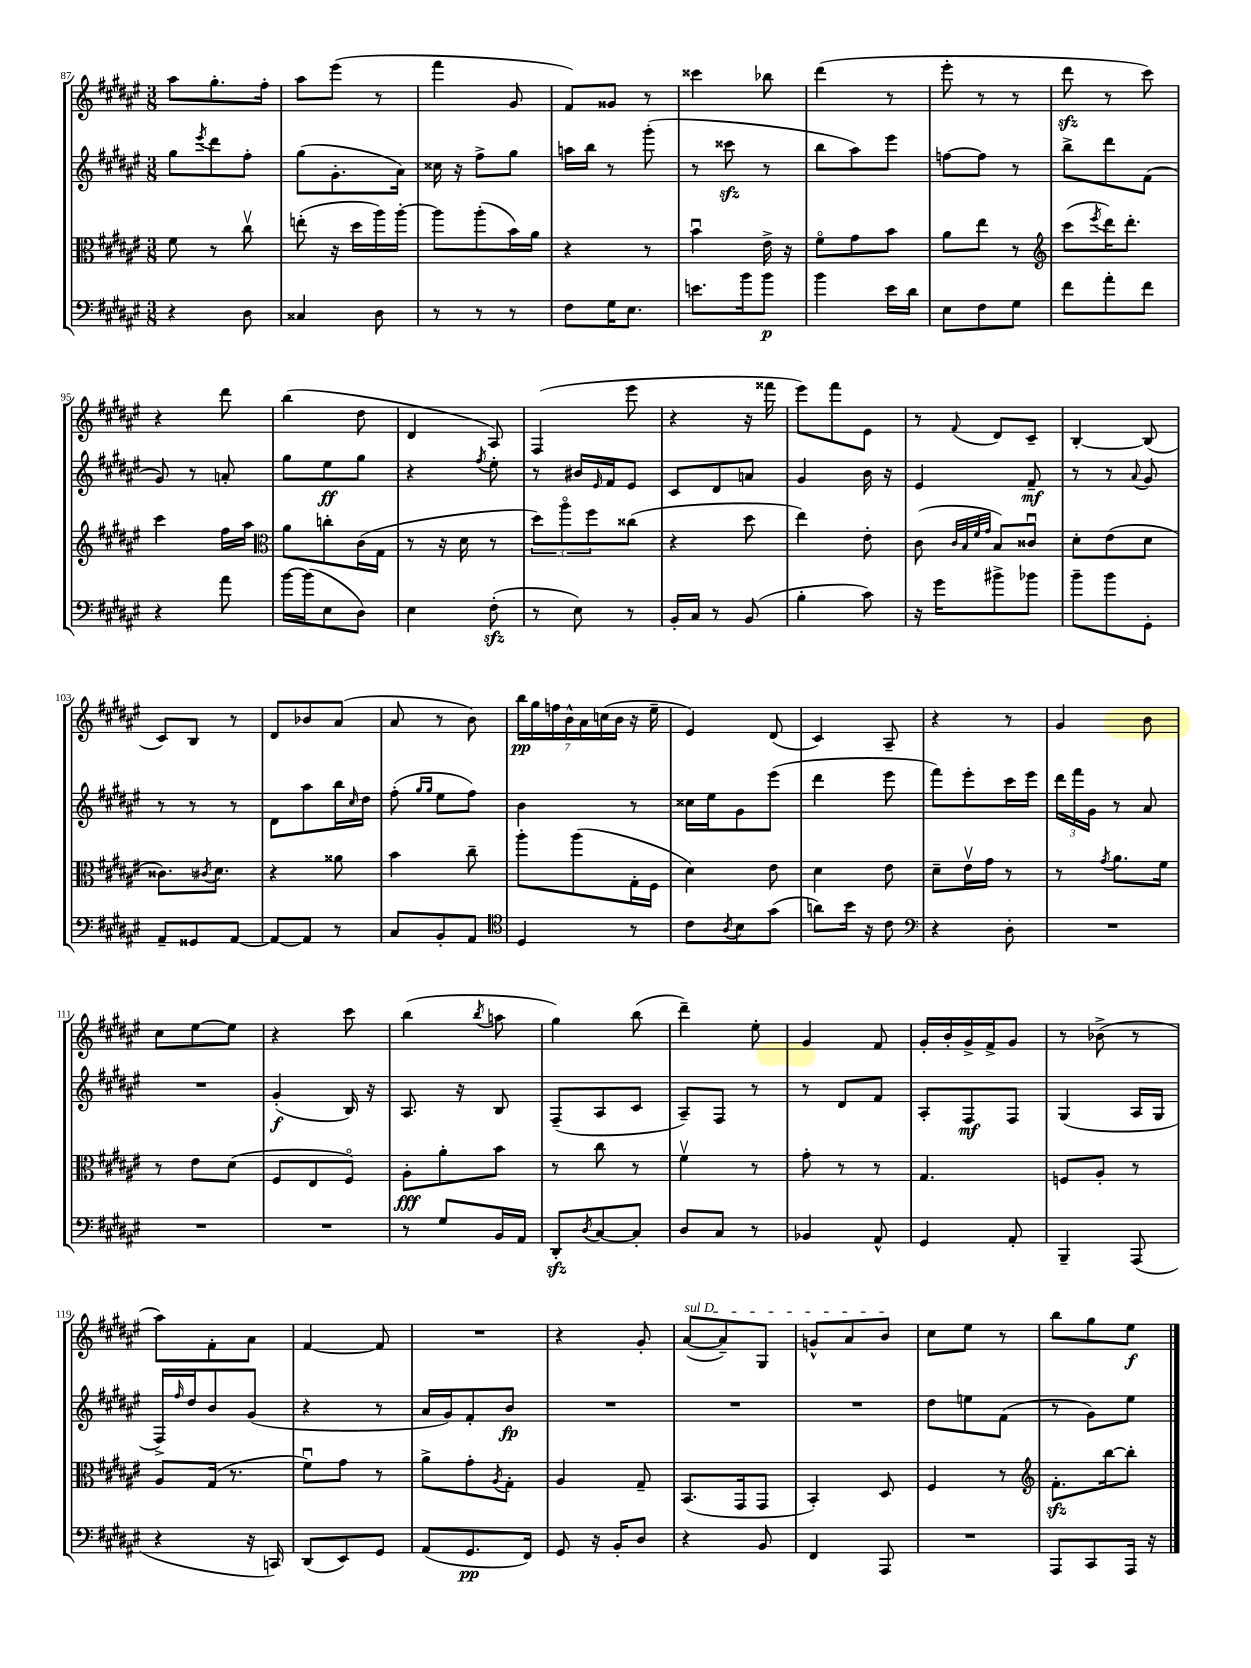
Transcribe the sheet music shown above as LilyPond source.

<<
\new StaffGroup <<
\new Staff = "s0" {
    \clef treble \key fis \major \numericTimeSignature \time 3/8
    ais''8 gis''8.-. fis''16-. |
    ais''8 eis'''8( r8 |
    fis'''4 gis'8 |
    fis'8) gisis'8 r8 |
    cisis'''4 bes''8 |
    dis'''4( r8 |
    eis'''8-. r8 r8 |
    dis'''8\sfz r8 cis'''8) |
    r4 dis'''8 |
    b''4( dis''8 |
    dis'4 ais8) |
    fis4( eis'''8 |
    r4 r16 fisis'''16 |
    eis'''8) fis'''8 eis'8 |
    r8 \appoggiatura { fis'8 } dis'8 cis'8-- |
    b4~-. b8( |
    cis'8) b8 r8 |
    dis'8 bes'8 ais'8( |
    ais'8 r8 b'8) |
    \tuplet 7/4 { b''16\pp gis''16 f''16 b'16-^ ais'16 c''16( b'16 } r16 eis''16-- |
    eis'4) dis'8( |
    cis'4) ais8-- |
    r4 r8 |
    gis'4 b'8 |
    cis''8 eis''8~ eis''8 |
    r4 cis'''8 |
    b''4( \acciaccatura { b''8 } a''8 |
    gis''4) b''8( |
    dis'''4--) eis''8-. |
    gis'4 fis'8 |
    gis'16-. b'16-. gis'16-> fis'16-> gis'8 |
    r8 bes'8->( r8 |
    ais''8) fis'8-. ais'8 |
    fis'4~ fis'8 |
    R4. |
    r4 gis'8-. |
    \once \override TextSpanner.bound-details.left.text = \markup { \italic "sul D" } ais'8~\startTextSpan( ais'8--) gis8 |
    g'8-^ ais'8 b'8\stopTextSpan |
    cis''8 eis''8 r8 |
    b''8 gis''8 eis''8\f \bar "|." |
}
\new Staff = "s1" {
    \clef treble \key fis \major \numericTimeSignature \time 3/8
    gis''8 \acciaccatura { eis'''8 } dis'''8 fis''8-. |
    gis''8( gis'8.-. ais'16) |
    cisis''16 r16 fis''8-> gis''8 |
    a''16 b''16 r8 gis'''8-.( |
    r8 cisis'''8\sfz r8 |
    b''8 ais''8) eis'''8 |
    f''8~ f''8 r8 |
    b''8-> dis'''8 fis'8( |
    gis'8) r8 a'8-. |
    gis''8 eis''8\ff gis''8 |
    r4 \acciaccatura { fis''8 } eis''8-. |
    r8 bis'16 \grace { eis'16 } fis'16 eis'8 |
    cis'8 dis'8 a'8 |
    gis'4 b'16 r16 |
    eis'4 fis'8--\mf |
    r8 r8 \appoggiatura { ais'8 } gis'8 |
    r8 r8 r8 |
    dis'8 ais''8 b''16 \grace { cis''16 } dis''16 |
    fis''8-.( \grace { gis''16 gis''16 } eis''8 fis''8) |
    b'4 r8 |
    cisis''16 eis''16 gis'8 eis'''8( |
    dis'''4 eis'''8 |
    fis'''8) eis'''8-. cis'''16 eis'''16 |
    \tuplet 3/2 { dis'''16 fis'''16 gis'16 } r8 ais'8 |
    R4. |
    gis'4-.\f( b16) r16 |
    ais8. r16 b8 |
    fis8--( ais8 cis'8 |
    ais8--) fis8 r8 |
    r8 dis'8 fis'8 |
    ais8-. fis8\mf fis8 |
    gis4( ais16 gis16 |
    fis16->) \grace { fis''16 } dis''16 b'8 gis'8( |
    r4 r8 |
    ais'16 gis'16) fis'8-. b'8\fp |
    R4. |
    R4. |
    R4. |
    dis''8 e''8 fis'8( |
    r8 gis'8) eis''8 \bar "|." |
}
\new Staff = "s2" {
    \clef alto \key fis \major \numericTimeSignature \time 3/8
    fis'8 r8 cis''8\upbow |
    e''8-.( r16 dis''16 ais''16) ais''16~-. |
    ais''8 ais''8-.( b'16) ais'16 |
    r4 r8 |
    b'4\downbow eis'16-> r16 |
    fis'8\flageolet gis'8 b'8 |
    ais'8 eis''8 r8 |
    \clef treble cis'''8( \acciaccatura { eis'''8 } dis'''16) dis'''8.-. |
    cis'''4 fis''16 ais''16 |
    \clef alto ais'8 c''8-. cis'16( gis16 |
    r8 r16 dis'16 r8 |
    \tuplet 3/2 { dis''8) ais''8\flageolet fis''8 } cisis''8( |
    r4 dis''8 |
    eis''4) eis'8-. |
    cis'8( \grace { cis'32 b32 fis'32 gis'32 } b8) cisis'8\downbow |
    dis'8-. eis'8( dis'8 |
    cisis'8.) \acciaccatura { cis'8 } dis'8. |
    r4 aisis'8 |
    b'4 cis''8-- |
    ais''8-. ais''8( gis16-. fis16 |
    dis'4) eis'8 |
    dis'4 eis'8 |
    dis'8-- eis'16\upbow gis'16 r8 |
    r8 \acciaccatura { gis'8 } ais'8. fis'16 |
    r8 eis'8 dis'8( |
    fis8 eis8 fis8\flageolet) |
    ais8-.\fff ais'8-. b'8 |
    r8 cis''8 r8 |
    fis'4\upbow r8 |
    gis'8-. r8 r8 |
    gis4. |
    f8 ais8-. r8 |
    ais8 gis16( r8. |
    fis'8\downbow) gis'8 r8 |
    ais'8-> gis'8-. \acciaccatura { ais8 } gis8-. |
    ais4 gis8-- |
    b,8.( gis,16 gis,8 |
    b,4-.) dis8 |
    fis4 r8 |
    \clef treble fis'8.-.\sfz b''16~ b''8-. \bar "|." |
}
\new Staff = "s3" {
    \clef bass \key fis \major \numericTimeSignature \time 3/8
    r4 dis8 |
    cisis4 dis8 |
    r8 r8 r8 |
    fis8 gis16 eis8. |
    e'8. b'16 b'8\p |
    b'4 eis'16 dis'16 |
    eis8 fis8 gis8 |
    fis'8 ais'8-. fis'8 |
    r4 ais'8 |
    b'16~ b'16( eis8 dis8) |
    eis4 fis8-.\sfz( |
    r8 eis8) r8 |
    b,16-. cis16 r8 b,8( |
    b4-. cis'8) |
    r16 gis'16 bis'8-> bes'8 |
    b'8-- b'8 gis,8-. |
    ais,8-- gisis,8 ais,8~ |
    ais,8~ ais,8 r8 |
    cis8 b,8-. ais,8 |
    \clef tenor dis4 r8 |
    cis'8 \acciaccatura { ais8 } b8 gis'8( |
    a'8) b'16 r16 cis'8 |
    \clef bass r4 dis8-. |
    R4. |
    R4. |
    R4. |
    r8 gis8 b,16 ais,16 |
    dis,8-.\sfz \acciaccatura { dis8 } cis8~ cis8-. |
    dis8 cis8 r8 |
    bes,4 ais,8-^ |
    gis,4 ais,8-. |
    b,,4-- ais,,8( |
    r4 r16 c,16) |
    dis,8( eis,8) gis,8 |
    ais,8( gis,8.\pp fis,16) |
    gis,8 r16 b,16-. dis8 |
    r4 b,8 |
    fis,4 ais,,8 |
    R4. |
    ais,,8 cis,8 ais,,16 r16 \bar "|." |
}
>>
>>
\layout { \context { \Score currentBarNumber = #87 } }
